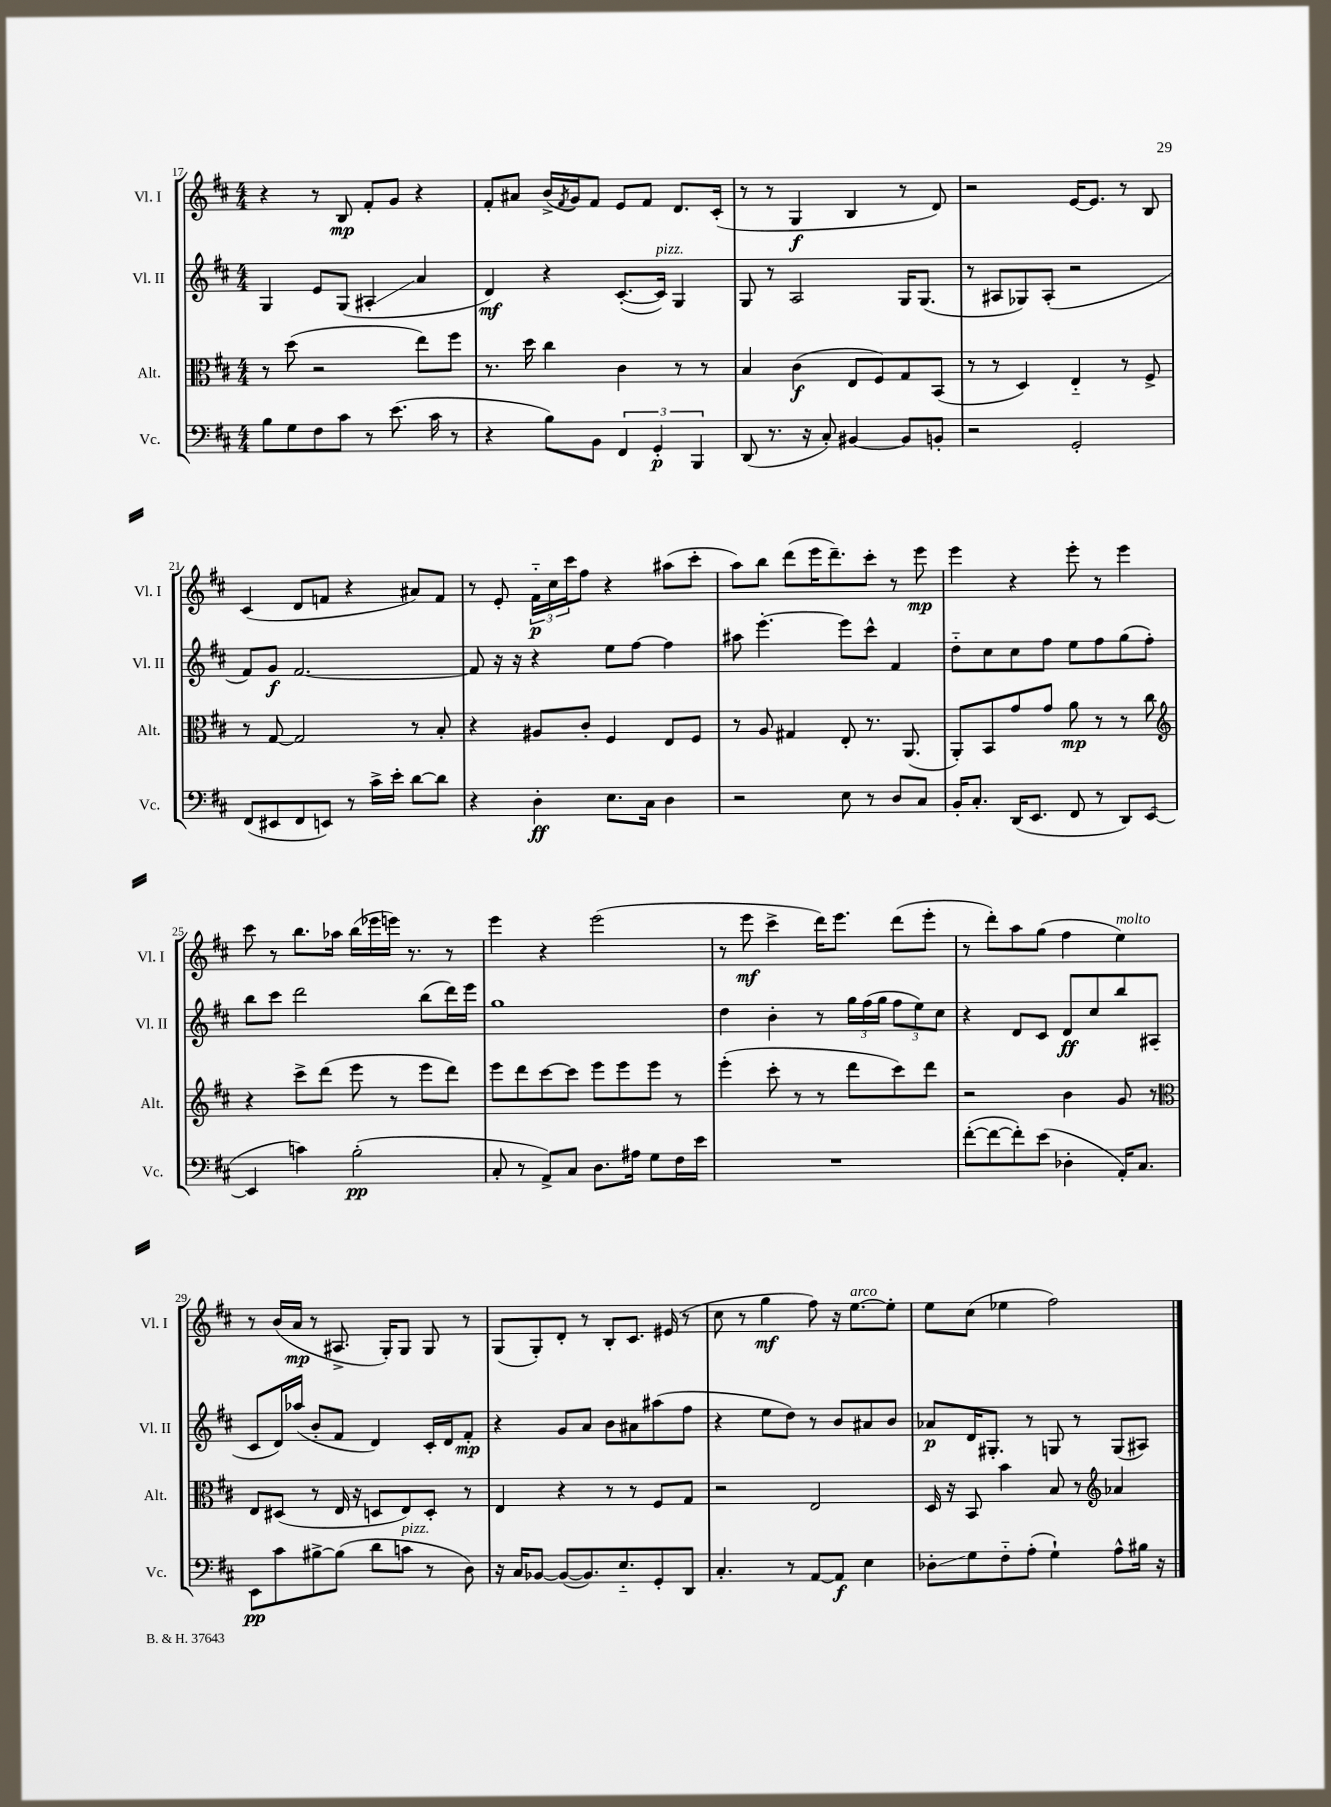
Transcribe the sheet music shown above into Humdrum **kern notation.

**kern	**kern	**kern	**kern
*staff4	*staff3	*staff2	*staff1
*clefF4	*clefC3	*clefG2	*clefG2
*k[f#c#]	*k[f#c#]	*k[f#c#]	*k[f#c#]
*M4/4	*M4/4	*M4/4	*M4/4
8B	8r	4G	4r
8G	(8dd	.	.
8F#	2r	8e	8r
8c#	.	(8G	8B
8r	.	4A#'	8f#'
(8.e	.	.	8g
.	8ee)	4a	4r
16c#	.	.	.
8r	8ff#	.	.
=	=	=	=
4r	8.r	4d)	8f#'
.	.	.	8a#
.	16dd	.	.
8B)	4cc#	4r	(16b^
.	.	.	8qf#
.	.	.	16g)
8BB	.	.	8f#
6FF#	4c#	([8.c#'	8e
.	.	.	8f#
6GG'	.	.	.
.	.	16c#])	.
.	8r	4G	8.d
6BBB	.	.	.
.	8r	.	.
.	.	.	(16c#'
=	=	=	=
(8DD	4B	8G	8r
8.r	.	8r	8r
.	(4c#	2A	4G
16r	.	.	.
8C#')	.	.	.
[4BB#	8E	.	4B
.	8F#)	.	.
8BB#]	8G	16G	8r
.	.	(8.G	.
8BB'	(8BB	.	8d)
=	=	=	=
2r	8r	8r	2r
.	8r	8A#	.
.	4D)	8G-)	.
.	.	(8A#'	.
2GG'	4E'~	2r	[16e
.	.	.	8.e]
.	8r	.	8r
.	8F#^	.	8B
=	=	=	=
(8FF#	8r	8f#)	(4c#
8EE#	[8G	8g	.
8FF#	2G]	[2.f#	8d
8EE)	.	.	8f
8r	.	.	4r
16c#^	.	.	.
16e'	.	.	.
[8d	8r	.	8a#)
8d]	8B'	.	8f
=	=	=	=
4r	4r	8f#]	8r
.	.	16r	8e'
.	.	16r	.
4D'	8A#	4r	24f#'~
.	.	.	24cc#
.	.	.	24ccc#
.	8c#'	.	8ff#
8.E	4F#	8ee	4r
.	.	[8ff#	.
16C#	.	.	.
4D	8E	4ff#]	(8aa#
.	8F#	.	8ccc#'
=	=	=	=
2r	8r	8aa#	8aa)
.	8A	[4.eee'	8bb
.	4G#	.	(8ddd
.	.	.	16eee
.	.	.	8.ddd~)
8E	8E'	8eee]	.
8r	8.r	8ccc#^^	8ccc#'
8D	.	4f#	8r
.	(8.AA	.	.
8C#	.	.	8eee
=	=	=	=
16BB'	8AA')	8dd'~	4eee
8.C#'	.	.	.
.	8BB	8cc#	.
(16DD	8g	8cc#	4r
8.EE	.	.	.
.	8g	8ff#	.
8FF#	8a	8ee	8eee'
8r	8r	8ff#	8r
8DD)	8r	(8gg	4eee
([8EE	8cc#	8ff#')	.
=	=	=	=
*	*clefG2	*	*
4EE]	4r	8bb	8ccc#
.	.	8ccc#	8r
4c)	8ccc#^	2ddd	8.bb
.	(8ddd	.	.
.	.	.	16aa-
(2B'	8eee	.	(16bb
.	.	.	16eee-
.	8r	.	16eee)
.	.	.	8.r
.	8eee	(8bb	.
.	8ddd)	16ddd)	8r
.	.	16eee	.
=	=	=	=
8C#'	8eee	1gg	4eee
8r	8ddd	.	.
8AA^)	[8ccc#	.	4r
8C#	8ccc#]	.	.
8.D	8eee	.	(2eee
.	8eee	.	.
16A#	.	.	.
8G	8eee	.	.
16F#	8r	.	.
16e	.	.	.
=	=	=	=
1r	(4eee'	4dd	8r
.	.	.	8eee
.	8ccc#'	4b'	4ccc#^
.	8r	.	.
.	8r	8r	16ddd)
.	.	.	8.eee
.	8ddd	24gg	.
.	.	(24ff#	.
.	.	24gg	.
.	8ccc#)	12ff#	(8ddd
.	.	12ee)	.
.	8ddd	.	8eee'
.	.	12cc#	.
=	=	=	=
([8f#'	2r	4r	8r
8f#_	.	.	8ddd')
8f#'])	.	8d	8aa
(8e	.	8c#	(8gg
4D-'	4b	8d	4ff#
.	.	8cc#	.
16AA')	8g	8bb	4ee)
8.C#	.	.	.
.	8r	(8A#	.
=	=	=	=
*	*clefC3	*	*
8EE	8E	8c#	8r
8c#	(8D#	16d)	(16b
.	.	(16aa-	16a
[8B#^	8r	8b'	8r
(8B#]	16E	8f#	8.A#^
.	16r	.	.
8d	8D	4d)	.
.	.	.	16G')
8c	8E)	.	8G
8r	8D'	16c#'	8G
.	.	16d	.
8D)	8r	8f#'	8r
=	=	=	=
16r	4E	4r	(8G
16C#	.	.	.
[8BB-	.	.	8G')
(8BB-_	4r	8g	8d'
8.BB-])	.	8a	8r
.	8r	8b	8B'
8.E'~	.	.	.
.	8r	8a#	8.c#
8GG'	8F#	(8aa#	.
.	.	.	(16e#
8DD	8G	8ff#	8r
=	=	=	=
4.C#'	2r	4r	8cc#
.	.	.	8r
.	.	8ee	4gg
8r	.	8dd)	.
[8AA	2E	8r	8ff#)
8AA]	.	8b	16r
.	.	.	[8.ee
4E	.	8a#	.
.	.	8b	8ee']
=	=	=	=
8D-'	16D	8a-	8ee
.	16r	.	.
8G	8BB	16d	(8cc#
.	.	8.G#'	.
8F#'~	4b	.	4ee-
(8A'	.	8r	.
4G`)	8B	8G	2ff#)
.	8r	8r	.
*	*clefG2	*	*
8A^^	4a-	(8G	.
16B#	.	8A#)	.
16r	.	.	.
==	==	==	==
*-	*-	*-	*-
